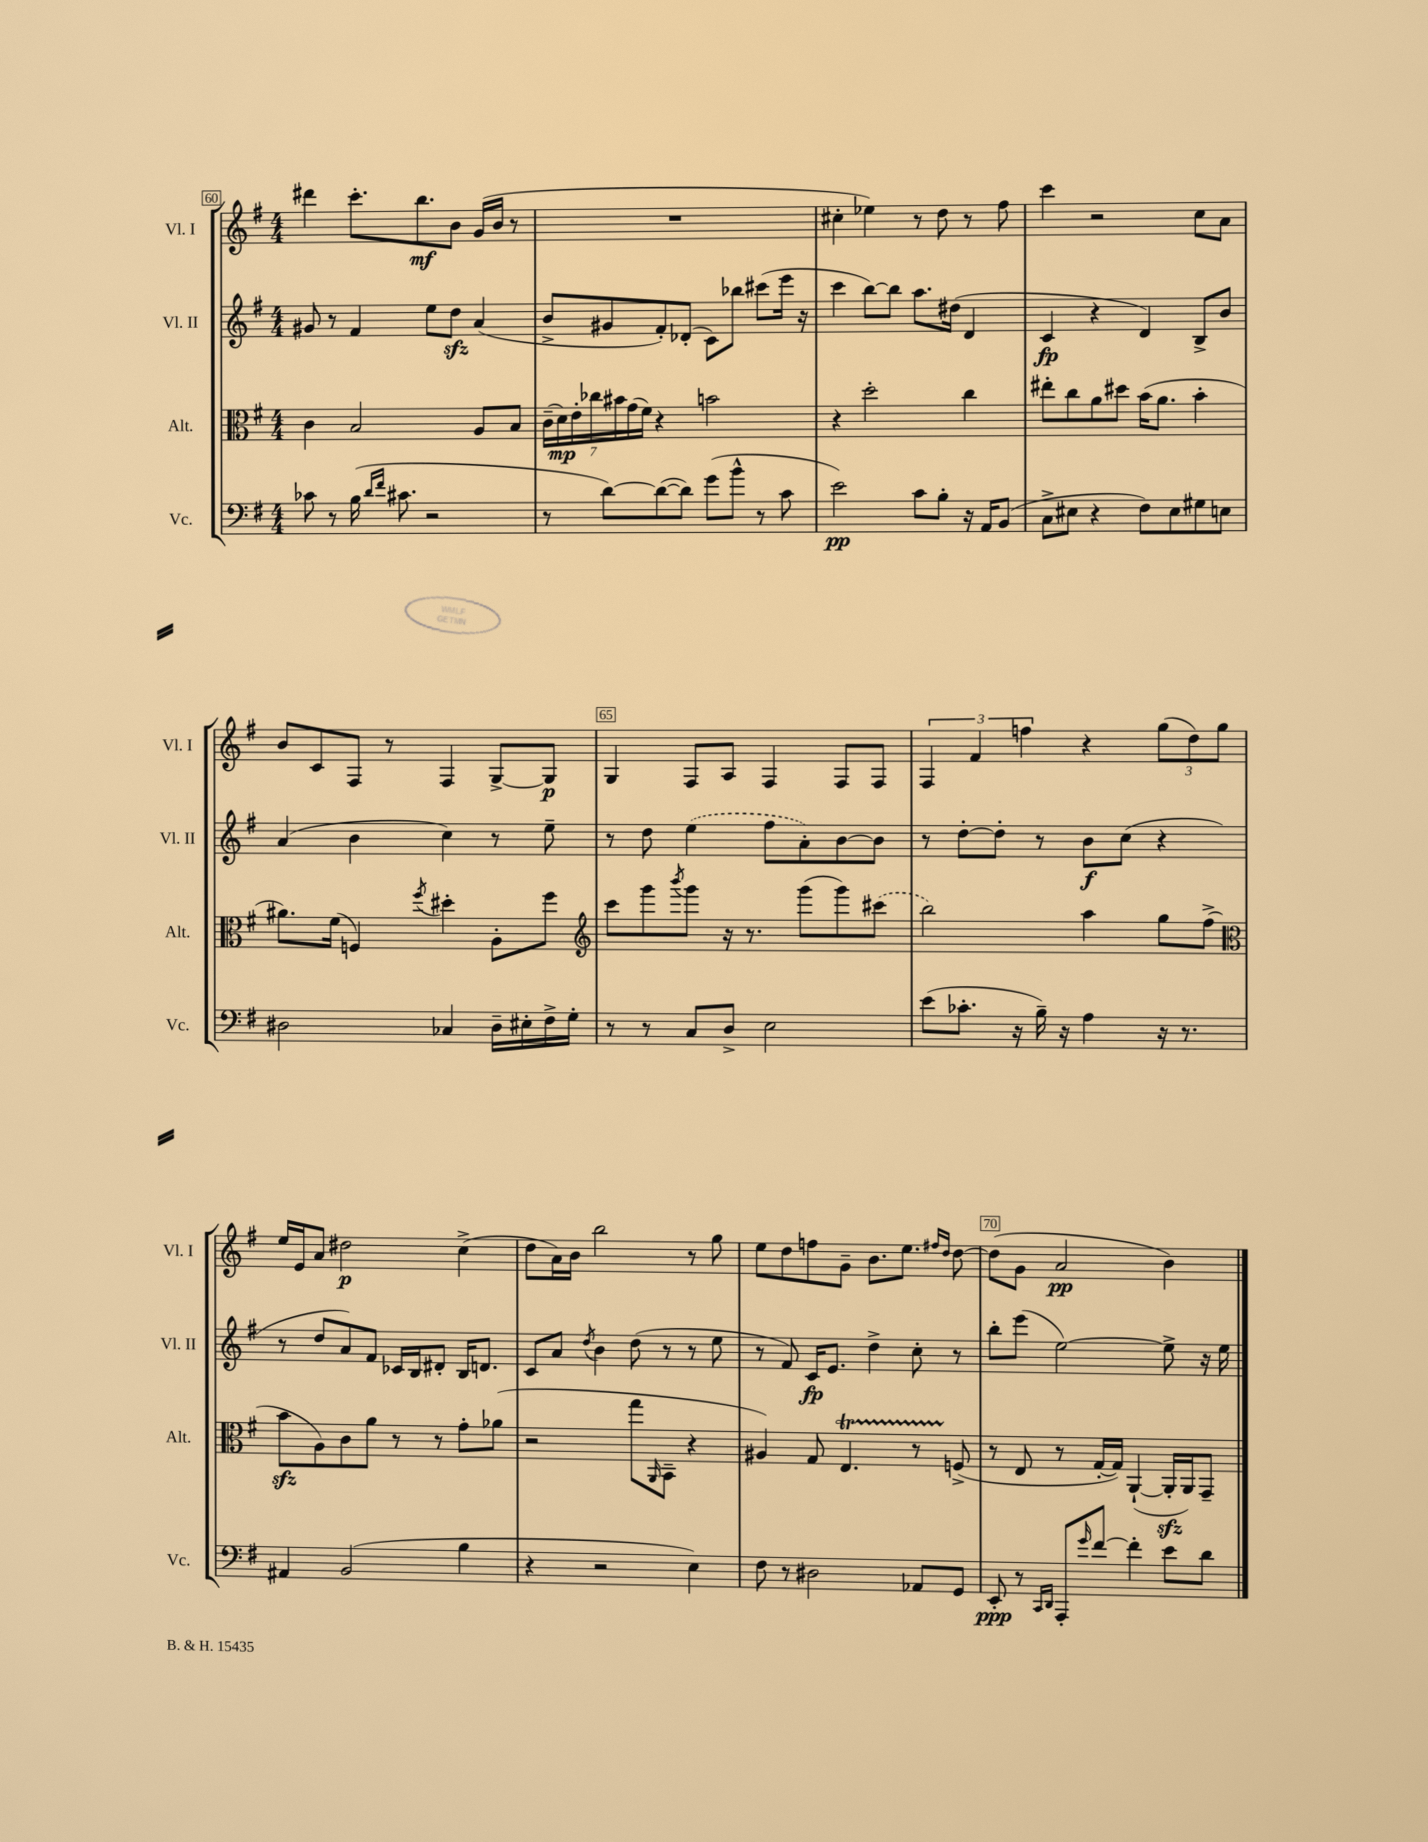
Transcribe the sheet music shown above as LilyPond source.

<<
\new StaffGroup <<
\new Staff = "s0" \with { instrumentName = "Vl. I" shortInstrumentName = "Vl. I" } {
    \clef treble \key g \major \numericTimeSignature \time 4/4
    dis'''4 c'''8.-. b''8.\mf b'8 g'16( b'16 r8 |
    R1 |
    cis''4-. ees''4) r8 d''8 r8 fis''8 |
    c'''4 r2 c''8 a'8 |
    b'8 c'8 fis8 r8 fis4 g8~-> g8\p |
    g4 fis8 a8 fis4 fis8 fis8 |
    \tuplet 3/2 { fis4 fis'4 f''4 } r4 \tuplet 3/2 { g''8( d''8) g''8 } |
    e''16 e'16 a'8 dis''2\p c''4->( |
    d''8 a'16) b'16 b''2 r8 g''8 |
    e''8 d''8 f''8 g'8-- b'8. e''8. \grace { fis''16 d''16 } d''8~ |
    d''8( g'8 a'2\pp b'4) \bar "|." |
}
\new Staff = "s1" \with { instrumentName = "Vl. II" shortInstrumentName = "Vl. II" } {
    \clef treble \key g \major \numericTimeSignature \time 4/4
    gis'8 r8 fis'4 e''8 d''8\sfz a'4( |
    b'8-> gis'8 fis'8-.) des'8-.( c'8) bes''8 cis'''8( e'''16 r16 |
    c'''4 b''8~) b''8 a''8. dis''16( d'4 |
    c'4\fp r4 d'4) b8-> b'8 |
    a'4( b'4 c''4) r8 e''8-- |
    r8 d''8 \once \slurDashed e''4( fis''8 a'8-.) b'8~ b'8 |
    r8 d''8~-. d''8-. r8 b'8\f c''8( r4 |
    r8 d''8 a'8) fis'8 ces'16 b16 dis'8-. b16 d'8. |
    c'8 a'8 \acciaccatura { d''8 } b'4 d''8( r8 r8 e''8 |
    r8 fis'8) c'16\fp e'8. d''4-> c''8-. r8 |
    b''8-. e'''8( e''2~) e''8-> r16 e''16 \bar "|." |
}
\new Staff = "s2" \with { instrumentName = "Alt." shortInstrumentName = "Alt." } {
    \clef alto \key g \major \numericTimeSignature \time 4/4
    c'4 b2 a8 b8 |
    \tuplet 7/4 { c'16--( d'16\mp) e'16-. ces''16 bis'16 g'16( fis'16) } r4 b'2 |
    r4 d''2-. c''4 |
    eis''8-. c''8 a'8 dis''8 b'16( a'8. b'4-. |
    ais'8.) fis'16( f4) \acciaccatura { fis''8 } dis''4-. a8-. fis''8 |
    \clef treble c'''8 g'''8 \acciaccatura { b'''8 } g'''8 r16 r8. g'''8( g'''8) \once \slurDashed cis'''8( |
    b''2) a''4 g''8 fis''8->( |
    \clef alto b'8\sfz a8) c'8 a'8 r8 r8 g'8-. aes'8( |
    r2 g''8 \grace { a,16 } b,8-- r4 |
    ais4) g8 e4.\startTrillSpan r8 f8->\stopTrillSpan( |
    r8 e8 r8 g16~-. g16) a,4~-!( a,16-.\sfz a,16) g,8-- \bar "|." |
}
\new Staff = "s3" \with { instrumentName = "Vc." shortInstrumentName = "Vc." } {
    \clef bass \key g \major \numericTimeSignature \time 4/4
    ces'8 r8 b16( \grace { d'16 fis'16 } cis'8. r2 |
    r8 d'8~) d'8~( d'8) g'8( b'8-^ r8 c'8 |
    e'2\pp) c'8 b8-. r16 a,16 b,8( |
    c8-> eis8 r4 fis8) eis8 gis8 e8 |
    dis2 ces4 dis16-- eis16-. fis16-> g16-. |
    r8 r8 c8 d8-> e2 |
    e'8( ces'8.-. r16 b16--) r16 a4 r16 r8. |
    ais,4 b,2( b4 |
    r4 r2 e4) |
    fis8 r8 dis2 aes,8 g,8 |
    e,8-.\ppp r8 \grace { c,16 d,16 } a,,8-. \grace { g'16 } fis'8~ fis'4-. e'8 d'8 \bar "|." |
}
>>
>>
\layout { \context { \Score currentBarNumber = #60 \override BarNumber.break-visibility = ##(#f #t #t) barNumberVisibility = #(every-nth-bar-number-visible 5) \override BarNumber.stencil = #(make-stencil-boxer 0.1 0.3 ly:text-interface::print) } }
